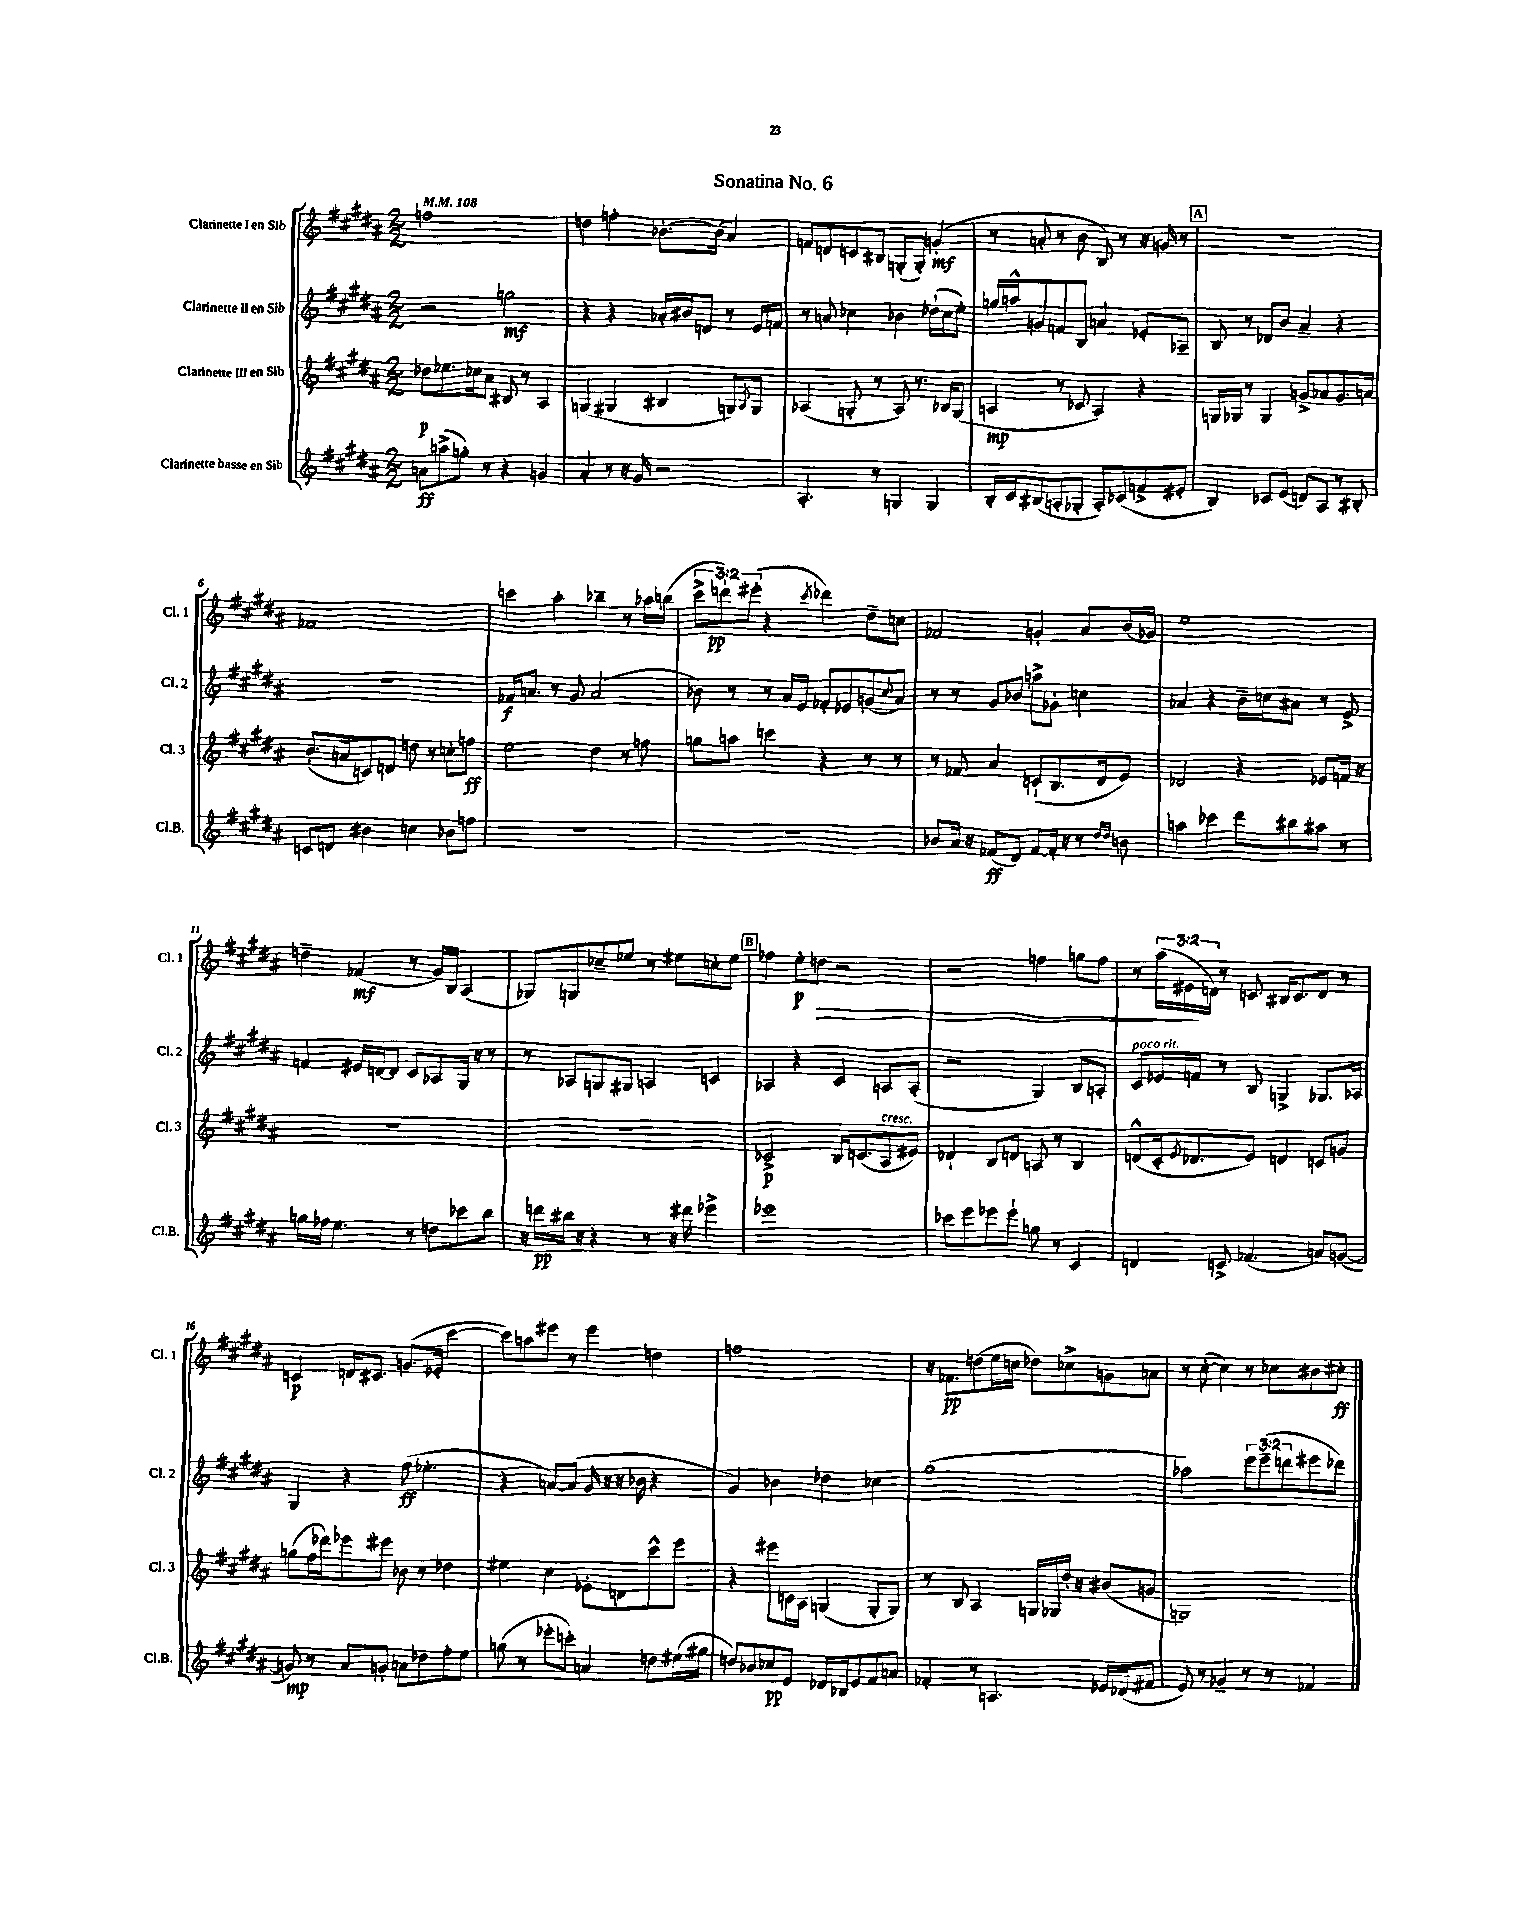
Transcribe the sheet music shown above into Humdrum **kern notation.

**kern	**dynam	**kern	**dynam	**kern	**dynam	**kern	**dynam
*part4	*part4	*part3	*part3	*part2	*part2	*part1	*part1
*staff4	*staff4	*staff3	*staff3	*staff2	*staff2	*staff1	*staff1
*I"Clarinette basse en Sib	*	*I"Clarinette III en Sib	*	*I"Clarinette II en Sib	*	*I"Clarinette I en Sib	*
*I'Cl.B.	*	*I'Cl. 3	*	*I'Cl. 2	*	*I'Cl. 1	*
*clefG2	*	*clefG2	*	*clefG2	*	*clefG2	*
*k[f#c#g#d#a#]	*	*k[f#c#g#d#a#]	*	*k[f#c#g#d#a#]	*	*k[f#c#g#d#a#]	*
*M2/2	*	*M2/2	*	*M2/2	*	*M2/2	*
*MM108	*	*MM108	*	*MM108	*	*MM108	*
=1	=1	=1	=1	=1	=1	=1	=1
8an\L	ff	8dd-X\L	p	2r	.	1ffn	.
(8aan^\	.	8.ee-X\	.	.	.	.	.
8ggn'\J)	.	.	.	.	.	.	.
.	.	16cc-X\k	.	.	.	.	.
8r	.	8a#\J	.	.	.	.	.
4r	.	8B#X/	.	2ggn\	mf	.	.
.	.	8r	.	.	.	.	.
4gn/	.	4A#/	.	.	.	.	.
=2	=2	=2	=2	=2	=2	=2	=2
4a#'/	.	(4Gn/	.	4r	.	4ddn\	.
8r	.	4G#X/	.	4r	.	4ffn'\	.
16r	.	.	.	.	.	.	.
16g#/	.	.	.	.	.	.	.
2r	.	4B#X/	.	16a-X'/LL	.	[8.b-X'\L	.
.	.	.	.	16b#X/J	.	.	.
.	.	.	.	8dn/J	.	.	.
.	.	.	.	.	.	(16b-\Jk]	.
.	.	8Gn/L)	.	8r	.	4a#/)	.
.	.	8qA#/	.	.	.	.	.
.	.	8G/J	.	16e/LL	.	.	.
.	.	.	.	16fn/JJ	.	.	.
=3	=3	=3	=3	=3	=3	=3	=3
4.A#'/	.	(4A-X/	.	8r	.	8fn/L	.
.	.	.	.	8an/	.	8dn/	.
.	.	8Gn'/	.	4cc-X\	.	8cn/	.
8r	.	8r	.	.	.	8B#X/J	.
4Gn/	.	8A-/)	.	4b-X\	.	(8Gn'/L	.
.	.	8.r	.	.	.	8G'/J)	.
4G/	.	.	.	(16dd-X`\LL	.	(4gn'/	mf
.	.	16B-X/KL	.	16cc-\J	.	.	.
.	.	(8G/J	.	8ee'\J)	.	.	.
=4	=4	=4	=4	=4	=4	=4	=4
16B'/LL	.	4An/	mp	16ggn/LL	.	8r	.
16c#/J	.	.	.	16aan^^/J	.	.	.
(8B#X/	.	.	.	8gn/	.	8an'/	.
8An'/	.	8r	.	8fn/	.	8r	.
8G-X'/J	.	8c-X/	.	8B/J	.	8b\	.
8A'/L)	.	4A/)	.	4an/	.	8B/)	.
(8c-X/	.	.	.	.	.	8r	.
8fn^/	.	4r	.	8e-X'/L	.	16r	.
.	.	.	.	.	.	16gn/	.
8e#X'/J	.	.	.	8A-X~/J	.	8r	.
!!LO:REH:place=s1:t=A
=5	=5	=5	=5	=5	=5	=5	=5
4B/)	.	16Gn/LL	.	8B/	.	1r	.
.	.	16G-X/JJ	.	.	.	.	.
.	.	8r	.	8r	.	.	.
8c-X/L	.	4G-/	.	8d-X/L	.	.	.
(8e/J	.	.	.	8b/J	.	.	.
8dn/L)	.	8gn^/L	.	4a#~/	.	.	.
8A#/J	.	8a-X/	.	.	.	.	.
8r	.	8.g/	.	4r	.	.	.
8B#X'/	.	.	.	.	.	.	.
.	.	16an/Jk	.	.	.	.	.
!!LO:LB:g=z
=6	=6	=6	=6	=6	=6	=6	=6
8cn/L	.	(8.b'/L	.	1r	.	1f-X	.
8dn/J	.	.	.	.	.	.	.
.	.	16an/k	.	.	.	.	.
4b#X\	.	8cn/)	.	.	.	.	.
.	.	8dn/J	.	.	.	.	.
4ccn\	.	8ddn\	.	.	.	.	.
.	.	8r	.	.	.	.	.
8b-X\L	.	8ccn'\L	.	.	.	.	.
8ffn\J	.	8ffn\J	ff	.	.	.	.
=7	=7	=7	=7	=7	=7	=7	=7
1r	.	2ee\	.	16f-X/KL	f	4cccn\	.
.	.	.	.	8.an/J	.	.	.
.	.	.	.	8r	.	4aa#'\	.
.	.	.	.	8g#/	.	.	.
.	.	4dd#\	.	(2a/	.	4bb-X~\	.
.	.	8r	.	.	.	8r	.
.	.	8ffn\	.	.	.	16aa-X\LL	.
.	.	.	.	.	.	(16bbn\JJ	.
=8	=8	=8	=8	=8	=8	=8	=8
1r	.	8ggn\L	.	8b-X\)	.	12ccc#^\L	.
.	.	.	.	.	.	12dddn`\)	pp
.	.	8aan\J	.	8r	.	.	.
.	.	.	.	.	.	(12eee#X'\J	.
.	.	4cccn\	.	8r	.	4r	.
.	.	.	.	16a#/LL	.	.	.
.	.	.	.	16e/JJ	.	.	.
.	.	.	.	.	.	8qccc#/	.
.	.	4r	.	8f-X'/L	.	4ddd-X\)	.
.	.	.	.	8e-X/	.	.	.
.	.	8r	.	(8gn/	.	8dd#~\L	.
.	.	.	.	8qqcc#/	.	.	.
.	.	8r	.	8a#/J)	.	8ccn\J	.
=9	=9	=9	=9	=9	=9	=9	=9
8b-X/L	.	8r	.	8r	.	2f-X/	.
16a#/Jk	.	8f-X/	.	8r	.	.	.
16r	.	.	.	.	.	.	.
(8f-X/L	ff	4a#/	.	8g#/L	.	.	.
8d#/J)	.	.	.	8b-X/J	.	.	.
[8f-/L	.	(8cn`/L	.	8aan^\L	.	4gn'/	.
16f-'/Jk]	.	8.B/	.	8g-X'\J	.	.	.
16r	.	.	.	.	.	.	.
8r	.	.	.	4ccn\	.	8a#/L	.
.	.	16d#/k	.	.	.	.	.
16qqdd#/LL	.	.	.	.	.	.	.
16qqdd#/JJ	.	.	.	.	.	.	.
8bn\	.	8e/J)	.	.	.	(16b/L	.
.	.	.	.	.	.	16g-X/JJ)	.
=10	=10	=10	=10	=10	=10	=10	=10
4aan\	.	2d-X/	.	4a-X/	.	1ee	.
4ccc-X\	.	.	.	4r	.	.	.
8ddd#\L	.	4r	.	16b~\LL	.	.	.
.	.	.	.	16ccn\J	.	.	.
8bb#X\	.	.	.	8a#X\J	.	.	.
8aa#X\J	.	8e-X/L	.	8r	.	.	.
8r	.	16fn/Jk	.	8e^/	.	.	.
.	.	16r	.	.	.	.	.
!!LO:LB:g=z
=11	=11	=11	=11	=11	=11	=11	=11
16ggn\LL	.	1r	.	4fn/	.	4ddn~\	.
16ff-X\JJ	.	.	.	.	.	.	.
4.ee\	.	.	.	.	.	.	.
.	.	.	.	16e#X/LL	.	(4f-X/	mf
.	.	.	.	[16dn/J	.	.	.
.	.	.	.	8d/J]	.	.	.
8r	.	.	.	8c#/L	.	8r	.
8ddn\L	.	.	.	8A-X/	.	16g#/LL)	.
.	.	.	.	.	.	16B/JJ	.
8ccc-X\	.	.	.	16G#/Jk	.	(4A#/	.
.	.	.	.	16r	.	.	.
8bb\J	.	.	.	8r	.	.	.
=12	=12	=12	=12	=12	=12	=12	=12
16r	.	1r	.	8r	.	8G-X/L)	.
16dddn\LL	pp	.	.	.	.	.	.
16bb#X\JJ	.	.	.	8A-X/L	.	8Gn/	.
16r	.	.	.	.	.	.	.
4r	.	.	.	8Gn/	.	8cc-X~/	.
.	.	.	.	8G#X/J	.	8ee-X/J	.
8r	.	.	.	4An/	.	8r	.
16r	.	.	.	.	.	8ee#X\L	.
16ddd#X\	.	.	.	.	.	.	.
4eee-X^\	.	.	.	4cn/	.	8ccn'\	.
.	.	.	.	.	.	8ee#\J	.
!!LO:REH:place=s1:t=B
=13	=13	=13	=13	=13	=13	=13	=13
1eee-X	.	2c-X^/	p	4A-X/	.	4ff-X\	.
.	.	.	.	4r	.	8ee'\L	p
!	!	!	!	!	!	!	!LO:HP:b
.	.	.	.	.	.	8ddn\J	>
.	.	16B/KL	.	4c#/	.	2r	.
.	.	(8.cn/	.	.	.	.	.
!	!	!LO:TX:a:i:t=cresc.	!	!	!	!	!
.	.	8A#/	.	8An/L	.	.	.
.	.	8e#X/J)	.	(8A'/J	.	.	.
=14	=14	=14	=14	=14	=14	=14	=14
8ccc-X\L	.	4d-X`/	.	2r	.	2r	.
8eee\	.	.	.	.	.	.	.
8eee-X\	.	8B/L	.	.	.	.	.
8eee-`\J	.	8dn/J	.	.	.	.	.
8ggn\	.	8An/	.	4G#/)	.	4ffn\	.
8r	.	8r	.	.	.	.	.
4c#/	.	4B/	.	8B/L	.	8ggn\L	.
.	.	.	.	8An'/J	.	8ff\J	.
=15	=15	=15	=15	=15	=15	=15	=15
!	!	!	!	!LO:TX:a:i:t=poco rit.	!	!	!
4dn/	.	(8dn^^/L	.	8c#/L	.	8r	.
.	.	16c#'/k	.	16e-X/L	.	(24aa#\LL	.
.	.	.	.	.	.	24e#X\	.
.	.	8qe/	.	.	.	.	.
.	.	8.d-X/	.	16fn/JJ	.	.	.
.	.	.	.	.	.	24dn\JJ)	]
8cn^/	.	.	.	8r	.	8r	.
(4.f-X/	.	8e/J)	.	8B/	.	8cn/	.
.	.	4dn/	.	4Gn^/	.	16B#X/KL	.
.	.	.	.	.	.	8.c/	.
8an/L)	.	8cn/L	.	8.G-X/L	.	8d/J	.
([8gn/J	.	8gn/J	.	.	.	8r	.
.	.	.	.	16A-X/Jk	.	.	.
!!LO:LB:g=z
=16	=16	=16	=16	=16	=16	=16	=16
8gn/])	mp	(8ggn\L	.	4G#/	.	4cn/	p
8r	.	16ff#\L	.	.	.	.	.
.	.	16ddd-X\J)	.	.	.	.	.
8a#/L	.	8eee-X\	.	4r	.	16dn/KL	.
.	.	.	.	.	.	8.c#X/J	.
8gn'/J	.	8eee#X\J	.	.	.	.	.
8an\L	.	8b-X\	.	(8ff#\	ff	(8.gn/L	.
8dd-X\	.	8r	.	4.ee-X'\	.	.	.
.	.	.	.	.	.	16e-X'/Jk	.
8ff#'\	.	4dd-X\	.	.	.	[4ccc#\	.
8ee\J	.	.	.	.	.	.	.
=17	=17	=17	=17	=17	=17	=17	=17
(8ggn\	.	4ee#X\	.	4r	.	8ccc#\L])	.
8r	.	.	.	.	.	8aan\	.
8eee-X'\L	.	4cc#\	.	[8an/L)	.	8eee#X\J	.
8cccn'\J)	.	.	.	(8a/J]	.	8r	.
4an/	.	8e-X'\L	.	16g#/	.	4eee#\	.
.	.	.	.	16r	.	.	.
.	.	8dn\	.	16r	.	.	.
.	.	.	.	16b-X\	.	.	.
8ddn\L	.	8ccc#^^\	.	4r	.	4ddn\	.
(16ee#X\L	.	8eee\J	.	.	.	.	.
16gg#X\JJ	.	.	.	.	.	.	.
=18	=18	=18	=18	=18	=18	=18	=18
8ddn/L)	.	4r	.	4g#/)	.	1ffn	.
8b-X/	.	.	.	.	.	.	.
8cc-X/	pp	8eee#X\L	.	4b-X\	.	.	.
8e/J	.	16cn\L	.	.	.	.	.
.	.	16A#\JJ	.	.	.	.	.
16d-X/LL	.	(4Gn/	.	4dd-X\	.	.	.
16B-X/J	.	.	.	.	.	.	.
8e/	.	.	.	.	.	.	.
8f#/	.	8G'/L	.	4cc-X\	.	.	.
8an/J	.	8G/J)	.	.	.	.	.
=19	=19	=19	=19	=19	=19	=19	=19
4f-X'/	.	8r	.	(1gg#	.	16r	.
.	.	.	.	.	.	8.f-X\L	pp
.	.	8B/	.	.	.	.	.
8r	.	4A#/	.	.	.	(8ddn\	.
4.An/	.	.	.	.	.	16ee\L	.
.	.	.	.	.	.	16ccn\JJ	.
.	.	16Gn/LL	.	.	.	8dd-X\L)	.
.	.	16G-X/	.	.	.	.	.
.	.	16dd#'/JJ	.	.	.	8cc-X^\	.
.	.	16r	.	.	.	.	.
16e-X/LL	.	(8b#X/L	.	.	.	8gn\	.
(16d-X/J	.	.	.	.	.	.	.
8f#X/J	.	8gn/J	.	.	.	8an\J	.
=20	=20	=20	=20	=20	=20	=20	=20
8e/)	.	1Gn)	.	2aa-X\)	.	8r	.
8r	.	.	.	.	.	([8cc#'\	.
4g-X~/	.	.	.	.	.	4cc#\])	.
8r	.	.	.	12eee\L	.	8r	.
.	.	.	.	(12eee~\	.	.	.
8r	.	.	.	.	.	8cc-X\L	.
.	.	.	.	12dddn\	.	.	.
4f-X/	.	.	.	8eee#X\	.	8b#X\	.
.	.	.	.	8ddd-X\J)	.	8cc#X'\J	ff
==	==	==	==	==	==	==	==
*-	*-	*-	*-	*-	*-	*-	*-
